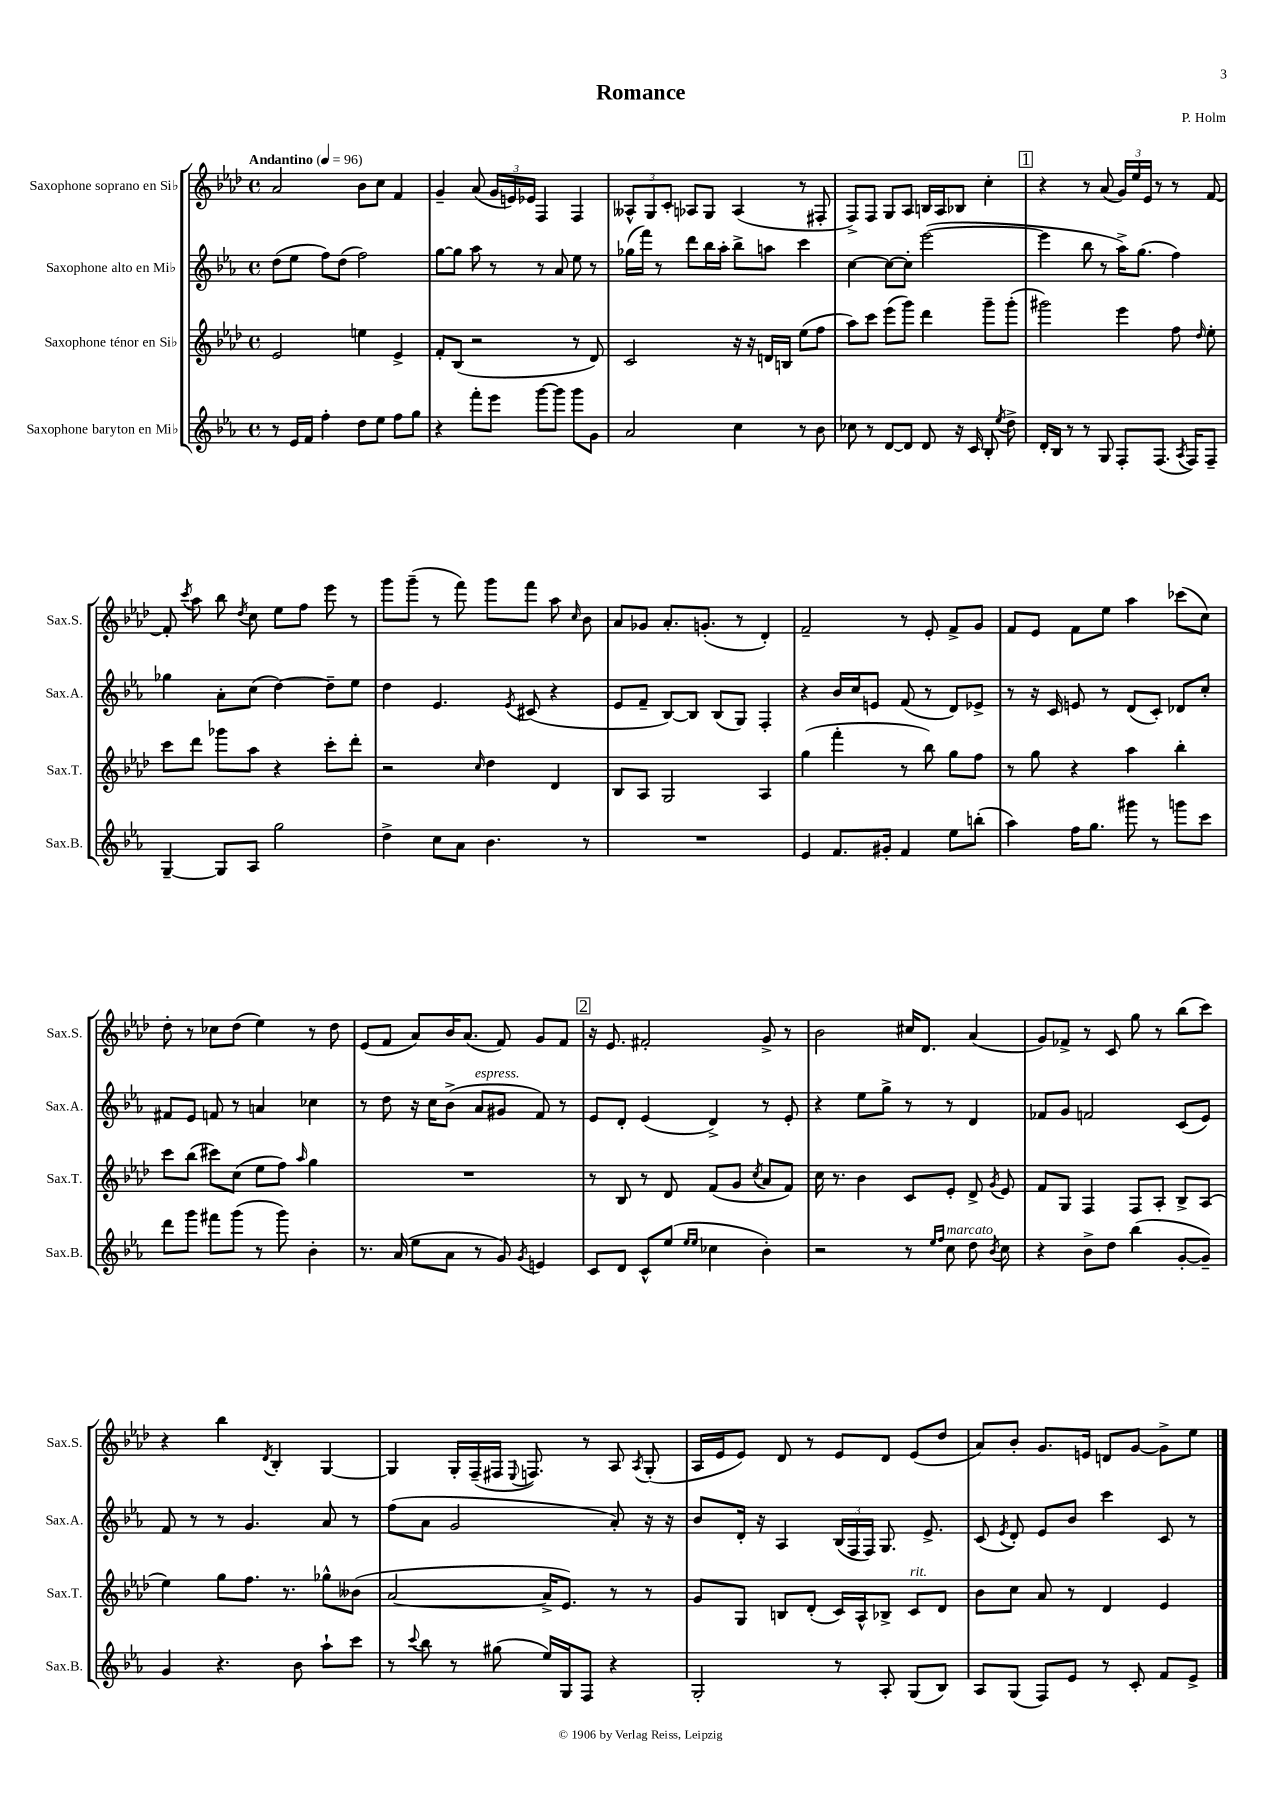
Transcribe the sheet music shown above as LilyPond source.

\header { title = "Romance" composer = "P. Holm" }
<<
\new StaffGroup <<
\new Staff = "s0" \with { instrumentName = "Saxophone soprano en Sib" shortInstrumentName = "Sax.S." } {
    \clef treble \key aes \major \defaultTimeSignature \time 4/4 \tempo "Andantino" 4 = 96
    \autoBeamOff aes'2 bes'8[ c''8] f'4 |
    g'4-- aes'8( \tuplet 3/2 { g'16[ e'16) ees'16] } f4 f4 |
    \tuplet 3/2 { aeses8[-^ g8 c'8]-. } aes8[ g8] aes4( r8 fis8-. |
    f8[->) f8] g8[ aes8] b16[ aes16 bes8] c''4-. |
    \mark \markup { \box "1" } r4 r8 aes'8( \tuplet 3/2 { g'16[) ees''16 ees'16] } r8 r8 f'8~ |
    f'8-. \acciaccatura { c'''8 } aes''8 bes''8 \acciaccatura { des''8 } c''8 ees''8[ f''8] ees'''8 r8 |
    g'''8[ g'''8]--( r8 f'''8) g'''8[ f'''8] aes''8 \grace { c''16 } bes'8 |
    aes'8[ ges'8] aes'8.[-. g'8.]-.( r8 des'4-.) |
    f'2-- r8 ees'8-. f'8[-> g'8] |
    f'8[ ees'8] f'8[ ees''8] aes''4 ces'''8[( c''8]) |
    des''8-. r8 ces''8[ des''8]( ees''4) r8 des''8 |
    ees'8[( f'8] aes'8[) bes'16 aes'8.]( f'8) g'8[ f'8] |
    \mark \markup { \box "2" } r16 ees'8. fis'2-. g'8-> r8 |
    bes'2 cis''16[ des'8.] aes'4( |
    g'8[) fes'8]-> r8 c'8 g''8 r8 bes''8[( c'''8]) |
    r4 bes''4 \acciaccatura { des'8 } bes4-. g4~ |
    g4 g16[-. f16--( fis16] \appoggiatura { ees8 } f8.) r8 aes8 \acciaccatura { aes8 } g8-.( |
    aes16[ ees'16 ees'8]) des'8 r8 ees'8[ des'8] ees'8[( des''8] |
    aes'8[) bes'8]-. g'8.[ e'16] d'8[ g'8]~ g'8[-> ees''8] \bar "|." |
}
\new Staff = "s1" \with { instrumentName = "Saxophone alto en Mib" shortInstrumentName = "Sax.A." } {
    \clef treble \key ees \major \defaultTimeSignature \time 4/4
    \autoBeamOff d''8[( ees''8] f''8[) d''8]( f''2) |
    g''8[~ g''8] aes''8 r8 r8 aes'8 ees''8 r8 |
    ges''16[( f'''16]) r8 d'''8[ bes''16 aes''16]-. bes''8[-> a''8] c'''4 |
    c''4~ c''8[~ c''8]-. ees'''2~( |
    \mark \markup { \box "1" } ees'''4 bes''8 r8 aes''16[->) g''8.]( f''4) |
    ges''4 aes'8[-. c''8]( d''4~) d''8[-- ees''8] |
    d''4 ees'4. \acciaccatura { ees'8 } cis'8( r4 |
    ees'8[ f'8]-- bes8[~) bes8] bes8[( g8]) f4-. |
    r4 bes'16[ c''16 e'8] f'8( r8 d'8[) ees'8]-> |
    r8 r16 c'16 e'8 r8 d'8[( c'8]-.) des'8[ c''8]-. |
    fis'8[ ees'8] f'8 r8 a'4 ces''4 |
    r8 d''8 r16 c''16[ bes'8]->( aes'8[^\markup { \italic "espress." } gis'8] f'8) r8 |
    \mark \markup { \box "2" } ees'8[ d'8]-. ees'4( d'4->) r8 ees'8-. |
    r4 ees''8[ g''8]-> r8 r8 d'4 |
    fes'8[ g'8] f'2 c'8[( ees'8]) |
    f'8 r8 r8 g'4. aes'8 r8 |
    f''8[( aes'8] g'2 aes'8-.) r16 r16 |
    bes'8[ d'16]-. r16 aes4 \tuplet 3/2 { bes16[( f16 f16]) } g8. ees'8.-> |
    c'8( \acciaccatura { ees'8 } d'8-.) ees'8[ bes'8] c'''4 c'8 r8 \bar "|." |
}
\new Staff = "s2" \with { instrumentName = "Saxophone ténor en Sib" shortInstrumentName = "Sax.T." } {
    \clef treble \key aes \major \defaultTimeSignature \time 4/4
    \autoBeamOff ees'2 e''4 ees'4-> |
    f'8[-. bes8]( r2 r8 des'8) |
    c'2 r16 r16 d'16[ b16] ees''8[( f''8] |
    aes''8[) c'''8] ees'''8[( g'''8]) des'''4 g'''8[-- g'''8]-.( |
    \mark \markup { \box "1" } gis'''2) ees'''4 f''8 \grace { des''16 } ees''8-. |
    c'''8[ des'''8] ges'''8[ aes''8] r4 c'''8[-. des'''8]-. |
    r2 \grace { c''16 } des''4 des'4 |
    bes8[ aes8] g2 aes4 |
    g''4( f'''4-. r8 bes''8) g''8[ f''8] |
    r8 g''8 r4 aes''4 bes''4-. |
    c'''8[ bes''8]( cis'''8[) c''8]( ees''8[ f''8]) \grace { aes''16 } g''4 |
    R1 |
    \mark \markup { \box "2" } r8 bes8 r8 des'8 f'8[( g'8] \acciaccatura { c''8 } aes'8[ f'8]) |
    c''16 r8. bes'4 c'8[ ees'8]-. des'8-> \acciaccatura { g'8 } ees'8 |
    f'8[ g8] f4 f8[ aes8]-. bes8[-> aes8]( |
    ees''4) g''8[ f''8.] r8. ges''8[-^ beses'8]( |
    aes'2~ aes'16[-> ees'8.]) r8 r8 |
    g'8[ g8] b8[ des'8]-.( c'16[) aes16-^ bes8]-> c'8[^\markup { \italic "rit." } des'8] |
    bes'8[ c''8] aes'8 r8 des'4 ees'4 \bar "|." |
}
\new Staff = "s3" \with { instrumentName = "Saxophone baryton en Mib" shortInstrumentName = "Sax.B." } {
    \clef treble \key ees \major \defaultTimeSignature \time 4/4
    \autoBeamOff r8 ees'16[ f'16] f''4-. d''8[ ees''8] f''8[ g''8] |
    r4 f'''8[-. ees'''8] g'''8[~ g'''8] g'''8[ g'8] |
    aes'2 c''4 r8 bes'8 |
    ces''8 r8 d'8[~ d'8] d'8 r16 c'16 bes8-. \acciaccatura { ees''8 } d''8-> |
    \mark \markup { \box "1" } d'16[-. bes16] r8 r8 g8 f8[-. f8.]( \acciaccatura { aes8 } f16[) f8]-- |
    g4~-- g8[ aes8] g''2 |
    d''4-> c''8[ aes'8] bes'4. r8 |
    R1 |
    ees'4 f'8.[ gis'16]-. f'4 ees''8[ b''8]-.( |
    aes''4) f''16[ g''8.] gis'''8 r8 g'''8[ c'''8] |
    d'''8[ g'''8] fis'''8[ g'''8]( r8 g'''8) bes'4-. |
    r8. aes'16( ees''8[ aes'8] r8 g'8) \acciaccatura { g'8 } e'4 |
    \mark \markup { \box "2" } c'8[ d'8] c'8[-^ ees''8]( \grace { ees''16[ ees''16] } ces''4 bes'4-.) |
    r2 r8 \grace { ees''16[ f''16] } c''8^\markup { \italic "marcato" } d''8 \acciaccatura { bes'8 } c''8 |
    r4 bes'8[-> d''8] bes''4( g'8[~-. g'8]--) |
    g'4 r4. bes'8 aes''8[-! c'''8] |
    r8 \appoggiatura { c'''8 } bes''8 r8 gis''8( ees''16[) g16 f8] r4 |
    g2-. r8 aes8-. g8[( bes8]) |
    aes8[ g8]( f8[) ees'8] r8 c'8-. f'8[ ees'8]-> \bar "|." |
}
>>
>>
\layout { \context { \Score \remove "Bar_number_engraver" } }
